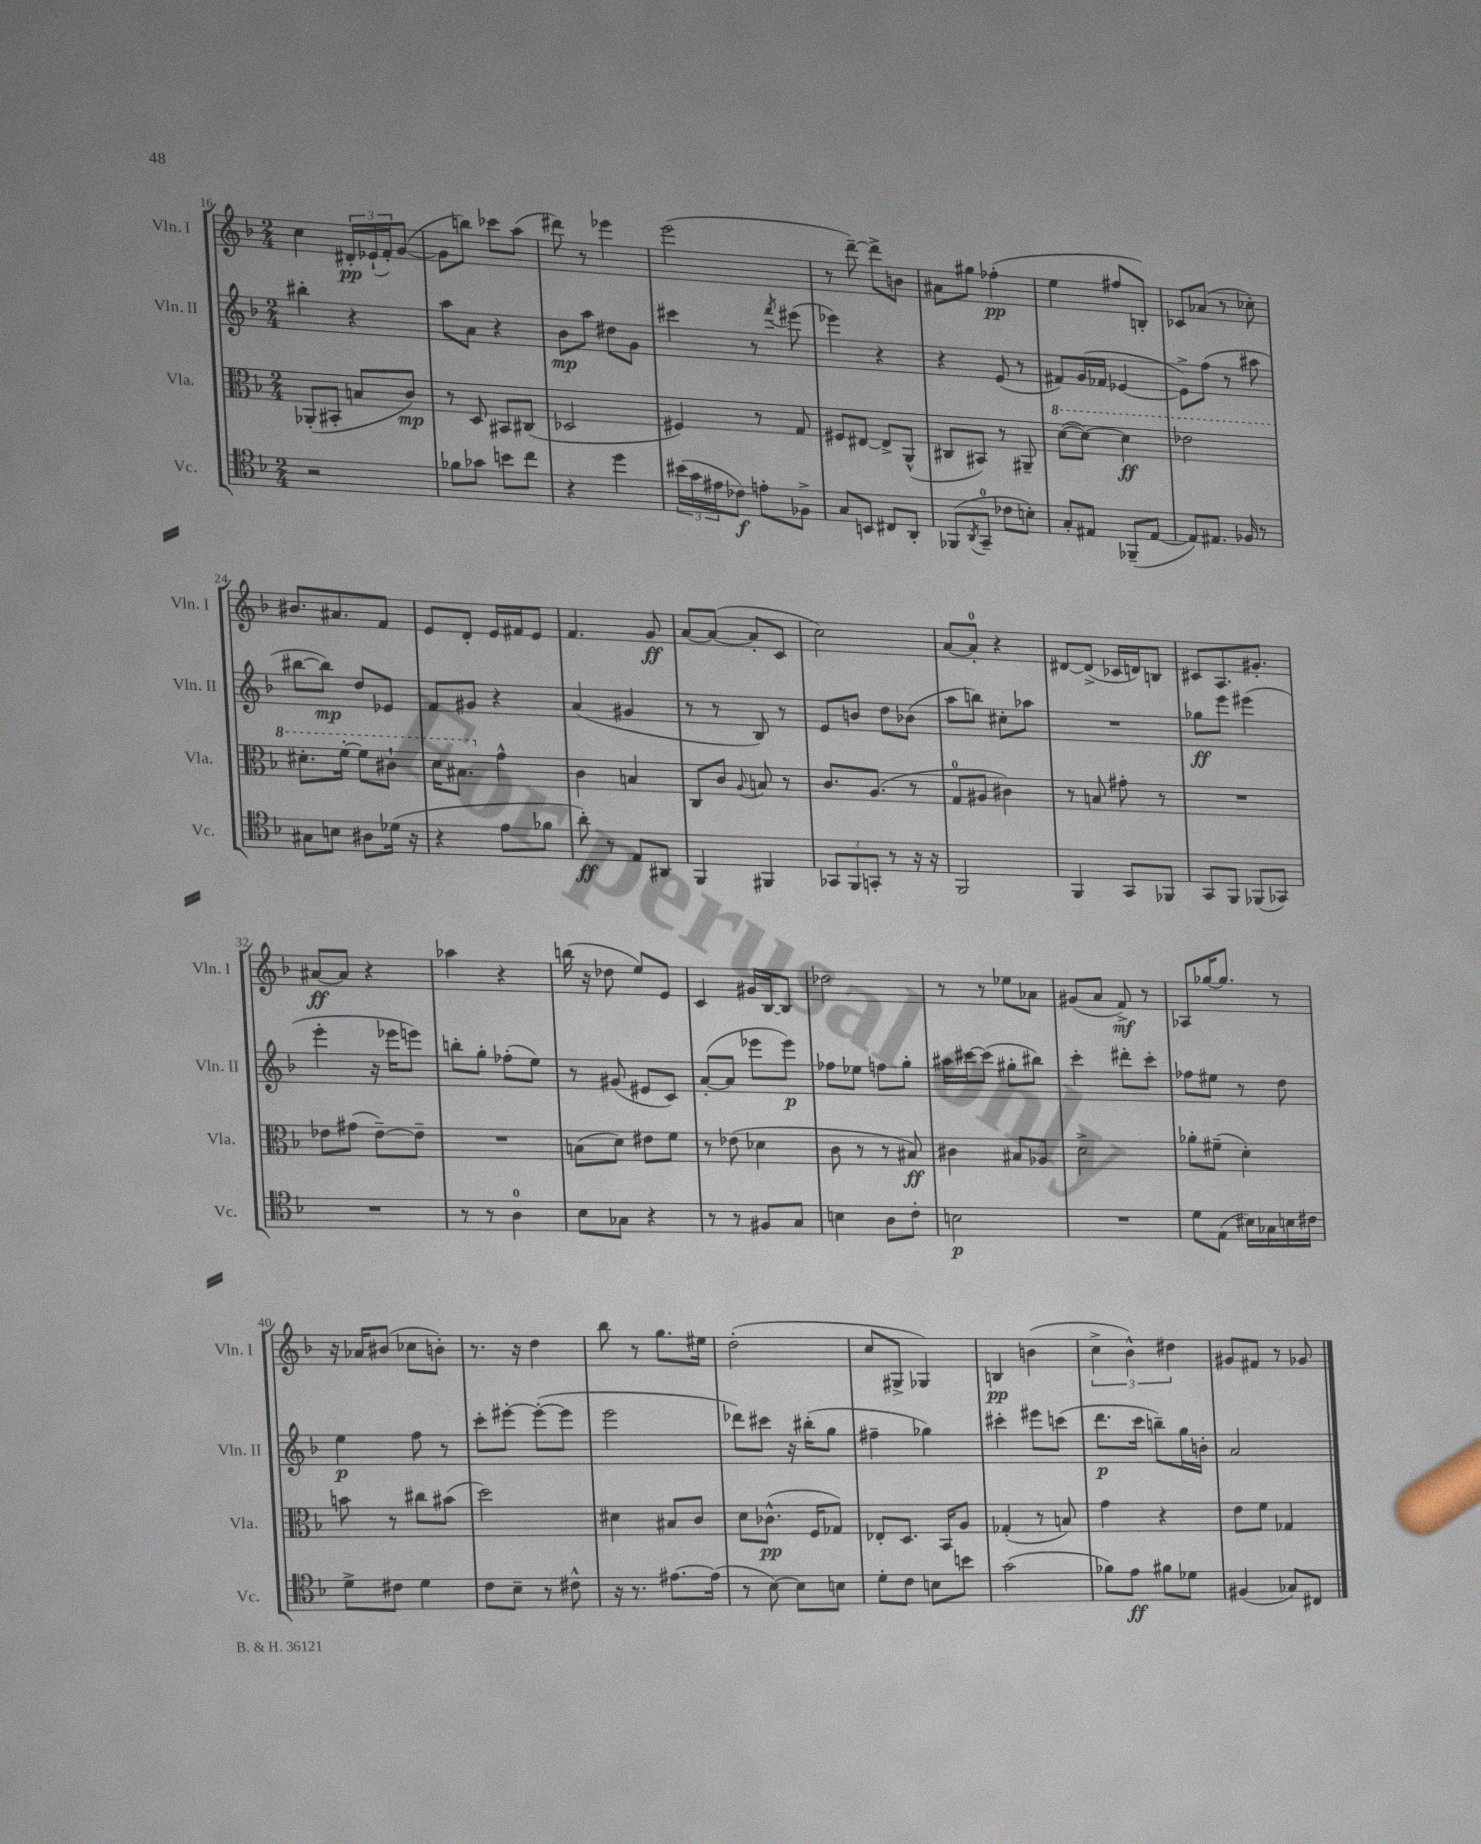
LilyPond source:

<<
\new StaffGroup <<
\new Staff = "s0" \with { instrumentName = "Vln. I" shortInstrumentName = "Vln. I" } {
    \clef treble \key f \major \numericTimeSignature \time 2/4
    c''4 \tuplet 3/2 { dis'16-.\pp ees'16-!( f'16-.) } g'8~( |
    g'8 b''8) ces'''8 a''8( |
    dis'''8) r8 ees'''4 |
    e'''2( |
    r8 d'''8~--) d'''8-> b'8 |
    ais'8 gis''8 fes''4-.\pp( |
    e''4 fis''8 b8-.) |
    ces'8 aes'8( r8 ces''8-.) |
    bis'8. ais'8. f'8 |
    e'8 d'8-. e'16 fis'16 e'8 |
    f'4. g'8\ff |
    a'8~ a'8~( a'8-. c'8 |
    c''2) |
    a'8~ a'8-0-. r4 |
    dis'8~ dis'8->( ces'16 d'16) b8 |
    cis'8 a8. gis'8.-. |
    ais'8~\ff ais'8 r4 |
    aes''4 r4 |
    b''16( r16 des''8 e''8) e'8 |
    c'4 gis'16 bes16~ bes8 |
    des''2 |
    r8 r8 ees''8 aes'8 |
    gis'8( a'8 f'8->\mf) r8 |
    aes8 ges''16~ ges''8. r8 |
    r16 aes'16 bis'8( ces''8 b'8-.) |
    r8. r16 d''4 |
    bes''8 r8 g''8. eis''16 |
    d''2-.( |
    c''8 gis8-> ges4) |
    b4\pp b'4( |
    \tuplet 3/2 { c''4-> bes'4-^) dis''4 } |
    gis'8 fis'8 r8 ges'8 \bar "|." |
}
\new Staff = "s1" \with { instrumentName = "Vln. II" shortInstrumentName = "Vln. II" } {
    \clef treble \key f \major \numericTimeSignature \time 2/4
    bis''4-. r4 |
    a''8 a'8 r4 |
    bes'8\mp a''8 dis''8 g'8 |
    cis'''4 r8 \acciaccatura { f'''8 } eis'''8( |
    ees'''4) r4 |
    r4 e'8( r8 |
    fis'8) g'16( fes'16 ees'4~ |
    ees'8->) f''8( r8 ais''8 |
    bis''8~ bis''8\mp) d''8 ees'8 |
    f'8 gis'8 r4 |
    a'4( gis'4 |
    r8 r8 bes8) r8 |
    e'8 b'8 d''8 bes'8( |
    a''8 b''8) cis''8-. aes''8 |
    R2 |
    ges''8\ff e'''8 eis'''4( |
    e'''4-. r16 ees'''16 e'''8) |
    b''8-. g''8-. fes''8-.( e''8) |
    r8 gis'8( eis'8 c'8) |
    a'8~-.( a'8 ees'''8 ees'''8\p) |
    fes''8 ees''8 f''8 g''8-. |
    ais''16 cis'''16~ cis'''8( gis''8-. bis''8) |
    c'''4-. dis'''8-. c'''8-. |
    fes''8 eis''8 r8 d''8 |
    e''4\p f''8 r8 |
    c'''8-. eis'''8~-. eis'''8~-.( eis'''8 |
    e'''2 |
    des'''8) cis'''8 r16 bis''16-.( g''8 |
    fis''4-- ges''4) |
    cis'''4-. eis'''8 c'''8( |
    d'''8.\p c'''16 b''8--) g''16 b'16-. |
    a'2 \bar "|." |
}
\new Staff = "s2" \with { instrumentName = "Vla." shortInstrumentName = "Vla." } {
    \clef alto \key f \major \numericTimeSignature \time 2/4
    aes,8-.( bis,8-. b8 c'8\mp) |
    r8 d8 bis,8 cis8( |
    des2 |
    fis4) r8 g8 |
    fis8 eis8~ eis8-> a,8-^( |
    cis8 bis,8) r8 ais,8-- |
    \ottava #1 d''8~( d''8~) d''4\ff |
    ees''2 |
    dis''8.-. f''16~-. f''8 cis''8-! |
    d''16 bis'8. \ottava #0 g'4-^ |
    c'4 b4 |
    c8 c'8 \appoggiatura { a8 } b8 r8 |
    c'8. a8.( r8 |
    g8-0 ais8 cis'4) |
    r8 b8 gis'8-. r8 |
    R2 |
    ees'8 gis'8( ees'8~--) ees'8-- |
    R2 |
    b8( d'8) eis'8 f'8 |
    r8 ees'8( des'4 |
    c'8 r8 r8 bis8\ff) |
    cis'4 bis8 aes8 |
    d'2-> |
    aes'8-. fis'8--( d'4-.) |
    b'8 r8 cis''8 bis'8( |
    d''2) |
    dis'4 bis8 c'8 |
    d'8 ces'8.-^\pp( f16 ges8) |
    ees8-. d8. bes,16 a8 |
    ges4-.( r8 b8) |
    g'4 r4 |
    e'8 f'8 ges4 \bar "|." |
}
\new Staff = "s3" \with { instrumentName = "Vc." shortInstrumentName = "Vc." } {
    \clef tenor \key f \major \numericTimeSignature \time 2/4
    r2 |
    fes'8 ges'8 b'8 c''8 |
    r4 d''4 |
    \tuplet 3/2 { bis'16( g'16 eis'16 } ces'8\f) e'8-. fes8-> |
    g8 b,8 cis8 a,8-. |
    fes,8( \acciaccatura { a,8 } g,8-0-- ces'8 b8-.) |
    g8-. eis8 fes,8--( eis8~ |
    eis8) eis8. fes16 r8 |
    gis8 b8 ais8 des'16( r16 |
    r4 e'8 fes'8 |
    a'8-.\ff) r8 e8 ais,8 |
    f,4 fis,4 |
    \tuplet 3/2 { ges,8 f,8 g,8-. } r8 r16 r16 |
    f,2 |
    f,4 g,8 fes,8 |
    g,8 f,8 fes,8( ges,8) |
    R2 |
    r8 r8 a4-0 |
    bes8 ges8 r4 |
    r8 r8 fis8 g8 |
    b4 a8 c'8-. |
    b2\p |
    R2 |
    d'8 e8( bis16) ges16 b16 cis'16 |
    d'8-> cis'8 d'4 |
    c'8 bes8-- r8 cis'8-^ |
    r16 r8. eis'8.~ eis'16( |
    r8 bes8~) bes8 b8 |
    d'8-. c'8 b8 b'8 |
    g'2( |
    fes'8) e'8\ff fis'8 des'8 |
    fis4( ges8) cis8 \bar "|." |
}
>>
>>
\layout { \context { \Score currentBarNumber = #16 } }
